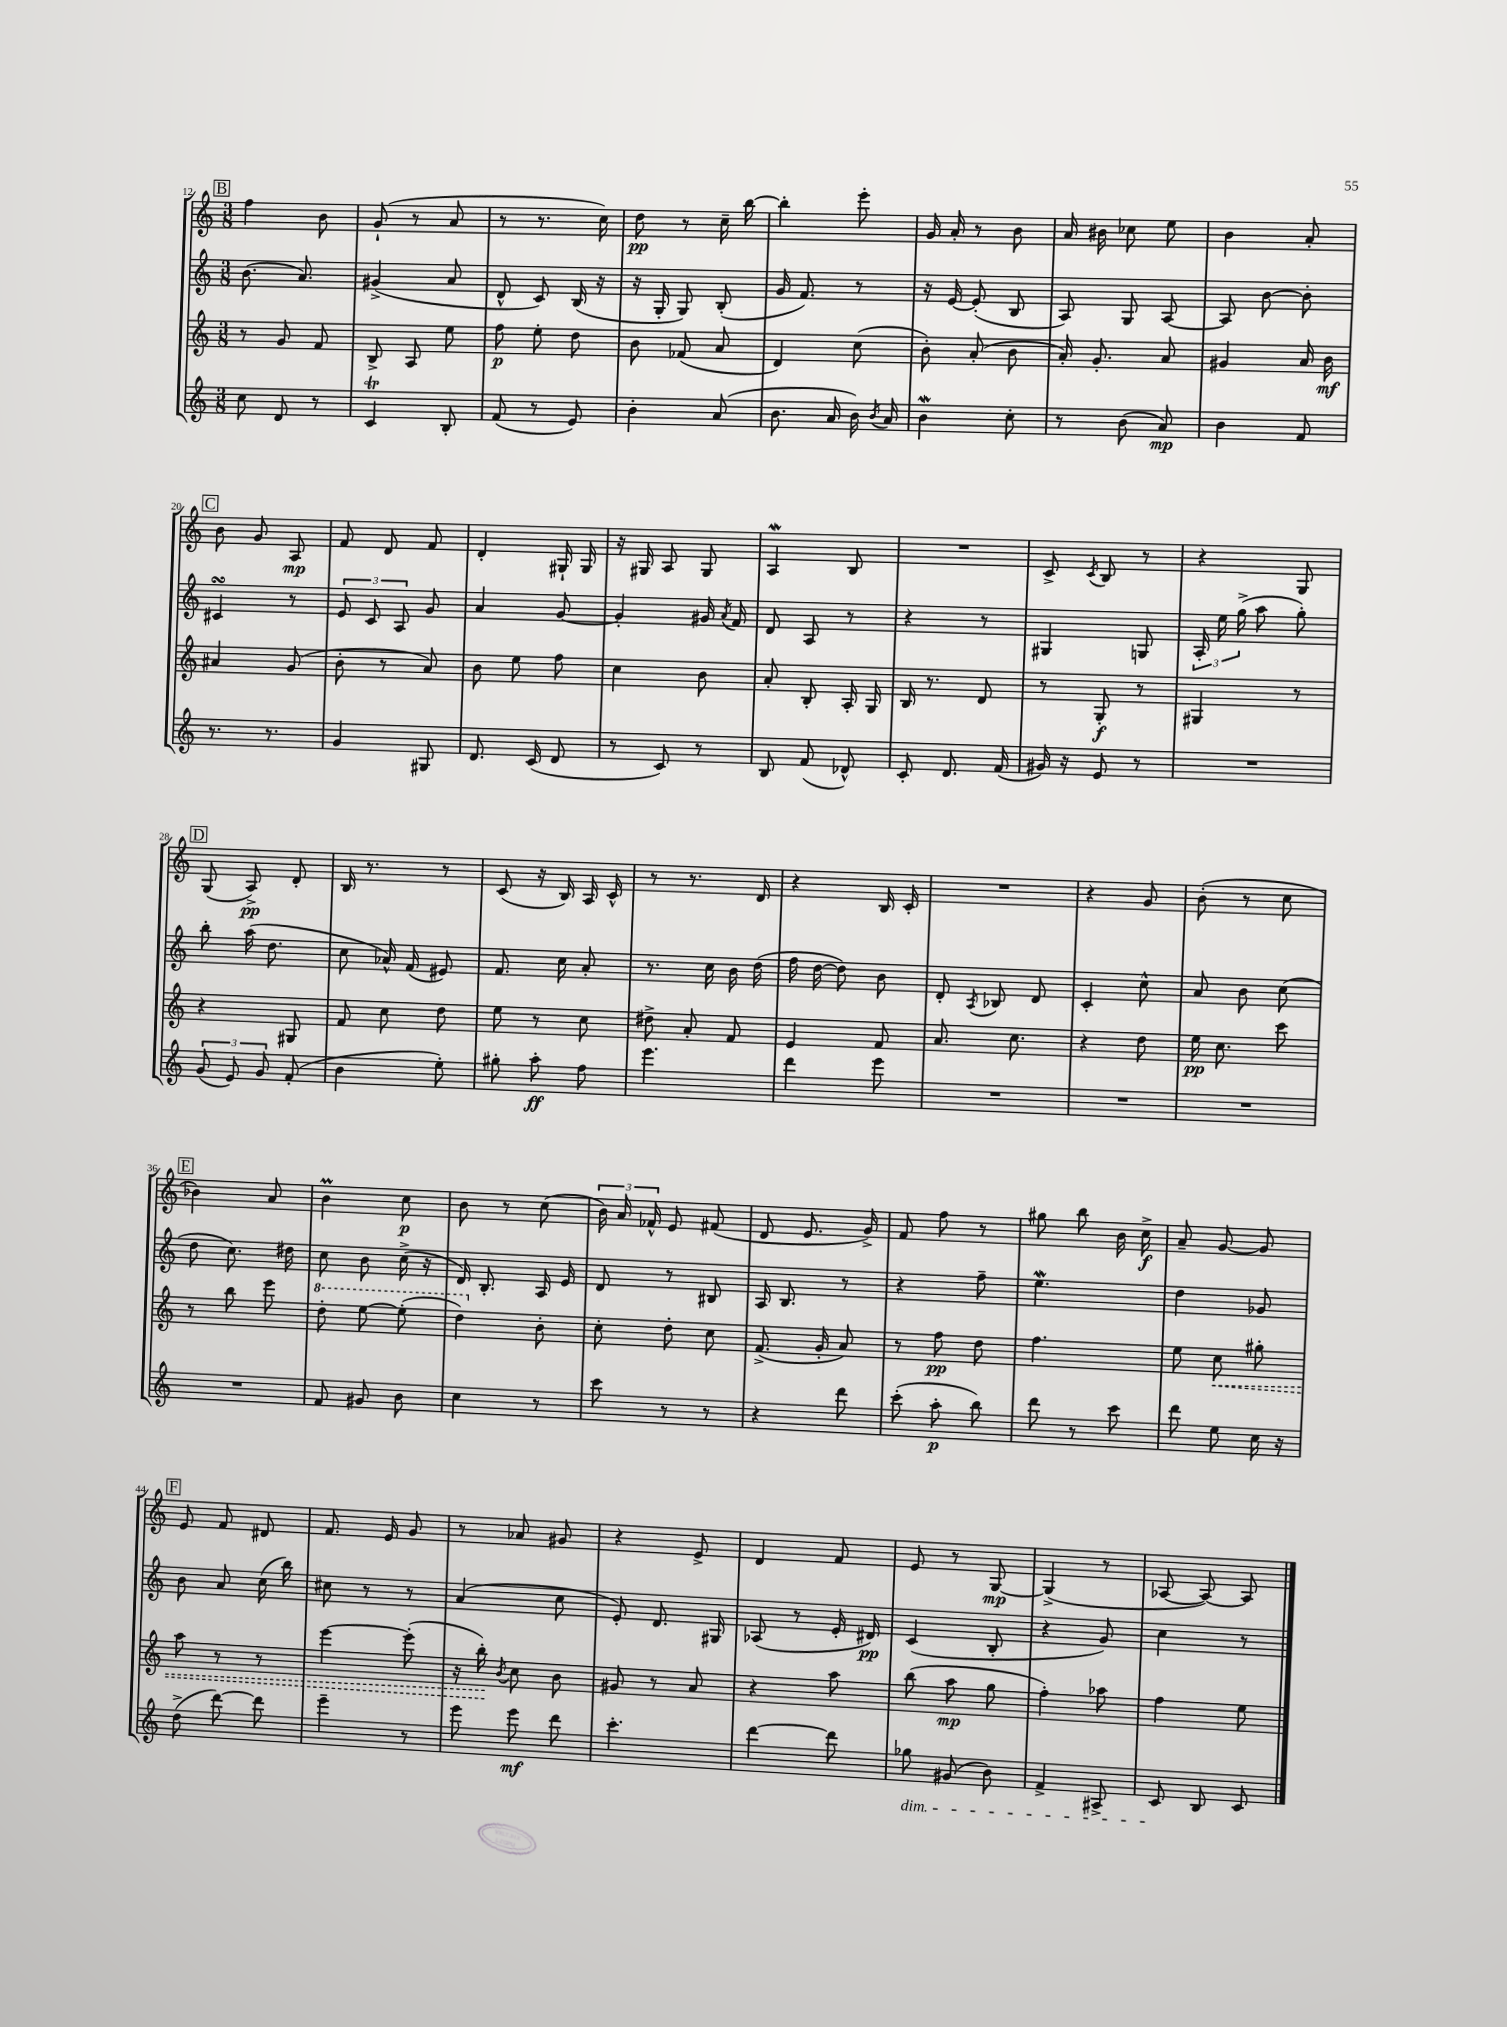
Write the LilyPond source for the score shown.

<<
\new StaffGroup <<
\new Staff = "s0" {
    \clef treble \key c \major \numericTimeSignature \time 3/8
    \autoBeamOff \mark \markup { \box "B" } f''4 b'8 |
    g'8-!( r8 a'8 |
    r8 r8. c''16) |
    d''8\pp r8 c''16-- b''16~ |
    b''4-. e'''8-. |
    g'16 a'16-. r8 b'8 |
    a'16 bis'16 ces''8 e''8 |
    b'4 a'8-. |
    \mark \markup { \box "C" } b'8 g'8 a8\mp |
    f'8 d'8 f'8 |
    d'4-. gis16-! gis16 |
    r16 gis16 a8 gis8 |
    a4\mordent b8 |
    R4. |
    c'8-> \acciaccatura { c'8 } b8 r8 |
    r4 g8 |
    \mark \markup { \box "D" } g8( a8->\pp) d'8-. |
    b16 r8. r8 |
    c'8( r16 b16) a16 c'16-^ |
    r8 r8. d'16 |
    r4 b16 c'16-. |
    R4. |
    r4 g'8 |
    b'8-.( r8 c''8 |
    \mark \markup { \box "E" } bes'4) a'8 |
    b'4\prall c''8\p |
    b'8 r8 c''8( |
    \tuplet 3/2 { b'16) a'16 fes'16-^ } e'8 fis'8( |
    d'8 e'8. g'16->) |
    f'8 f''8 r8 |
    gis''8 b''8 b'16 c''16->\f |
    a'8-- g'8~ g'8 |
    \mark \markup { \box "F" } e'8 f'8 dis'8 |
    f'8. e'16 g'8 |
    r8 aes'8 gis'8 |
    r4 e'8-> |
    d'4 f'8 |
    e'8 r8 g8~\mp |
    g4->( r8 |
    aes8~ aes8~) aes8 \bar "|." |
}
\new Staff = "s1" {
    \clef treble \key c \major \numericTimeSignature \time 3/8
    \autoBeamOff \mark \markup { \box "B" } b'8.( a'8.) |
    gis'4->( a'8 |
    d'8-^ c'8) b16( r16 |
    r16 g16-. g8) b8-.( |
    g'16 f'8.) r8 |
    r16 e'16~ e'8-.( b8 |
    a8) g8 a8~ |
    a8 b'8~ b'8-. |
    \mark \markup { \box "C" } cis'4\turn r8 |
    \tuplet 3/2 { e'8 c'8 a8 } g'8 |
    a'4 g'8~ |
    g'4-. gis'16 \acciaccatura { a'8 } f'16 |
    d'8 a8 r8 |
    r4 r8 |
    gis4 g8 |
    \tuplet 3/2 { a16-. e''16 g''16->( } a''8 g''8-.) |
    \mark \markup { \box "D" } b''8-. a''16( d''8. |
    c''8 aes'16-^) f'16( eis'8) |
    f'8. c''16 a'8-. |
    r8. c''16 b'16 d''16( |
    f''16 d''16~ d''8) b'8 |
    d'8-. \acciaccatura { a8 } bes8 d'8 |
    c'4-. c''8-^ |
    a'8 b'8 c''8( |
    \mark \markup { \box "E" } d''8 c''8.) dis''16 |
    c''8 b'8 c''16->( r16 |
    d'16) b8.-. a16 e'16 |
    d'8 r8 bis8 |
    a16 b8. r8 |
    r4 f''8-- |
    e''4.\mordent |
    d''4 ges'8 |
    \mark \markup { \box "F" } b'8 a'8 c''16( b''16) |
    cis''8 r8 r8 |
    a'4( c''8 |
    e'8-.) d'8. gis16 |
    aes8( r8 e'16-. dis'16\pp) |
    c'4( b8-. |
    r4 g'8) |
    c''4 r8 \bar "|." |
}
\new Staff = "s2" {
    \clef treble \key c \major \numericTimeSignature \time 3/8
    \autoBeamOff \mark \markup { \box "B" } r8 g'8 f'8 |
    b8-> a8 e''8 |
    f''8\p e''8-. d''8 |
    b'8 fes'8( a'8 |
    d'4) c''8( |
    b'8-.) a'8-.( b'8 |
    a'16-.) g'8.-. a'8 |
    gis'4 a'16 b'16\mf |
    \mark \markup { \box "C" } ais'4 g'8( |
    b'8-. r8 a'8) |
    b'8 e''8 f''8 |
    c''4 b'8 |
    a'8-. b8-. a16-. g16 |
    b16 r8. d'8 |
    r8 g8-.\f r8 |
    gis4 r8 |
    \mark \markup { \box "D" } r4 gis8 |
    f'8 c''8 d''8 |
    e''8 r8 c''8 |
    dis''8-> a'8-. f'8 |
    e'4 f'8 |
    a'8. c''8. |
    r4 d''8 |
    e''16\pp c''8. c'''8 |
    \mark \markup { \box "E" } r8 b''8 e'''8 |
    \ottava #1 d'''8-. e'''8~ e'''8-.( |
    d'''4) \ottava #0 b'8-. |
    c''8-. d''8-. c''8 |
    f'8.->( g'16-. a'8) |
    r8 f''8\pp d''8 |
    f''4. |
    e''8 \once \override Hairpin.style = #'dashed-line c''8\< gis''8-. |
    \mark \markup { \box "F" } a''8 r8 r8 |
    e'''4~ e'''8-.( |
    r16 b''16-.\!) \acciaccatura { b'8 } c''8 b'8 |
    gis'8 r8 a'8 |
    r4 a''8 |
    b''8( a''8\mp g''8 |
    f''4-.) aes''8 |
    f''4 e''8 \bar "|." |
}
\new Staff = "s3" {
    \clef treble \key c \major \numericTimeSignature \time 3/8
    \autoBeamOff \mark \markup { \box "B" } c''8 d'8 r8 |
    c'4\trill b8-. |
    f'8( r8 e'8) |
    b'4-. a'8( |
    b'8. a'16 b'16) \acciaccatura { b'8 } a'16 |
    b'4\mordent c''8-. |
    r8 b'8( a'8\mp) |
    b'4 f'8 |
    \mark \markup { \box "C" } r8. r8. |
    g'4 gis8 |
    d'8. c'16( d'8 |
    r8 c'8) r8 |
    b8 f'8( des'8-^) |
    c'8-. d'8. f'16( |
    gis'16) r16 e'8 r8 |
    R4. |
    \mark \markup { \box "D" } \tuplet 3/2 { g'8( e'8) g'8 } f'8-.( |
    b'4 e''8-.) |
    gis''8-. a''8-.\ff f''8 |
    e'''4. |
    d'''4 e'''8 |
    R4. |
    R4. |
    R4. |
    \mark \markup { \box "E" } R4. |
    f'8 gis'8 b'8 |
    c''4 r8 |
    c'''8 r8 r8 |
    r4 d'''8 |
    c'''8-.( a''8-.\p b''8) |
    d'''8 r8 c'''8 |
    d'''8 e''8 c''16 r16 |
    \mark \markup { \box "F" } d''8->( d'''8~) d'''8 |
    e'''4-- r8 |
    e'''8 e'''8\mf d'''8 |
    c'''4.-. |
    d'''4~ d'''8 |
    ges''8\dim gis'8( b'8) |
    f'4-> ais8-> |
    c'8\! b8 c'8 \bar "|." |
}
>>
>>
\layout { \context { \Score currentBarNumber = #12 } }
